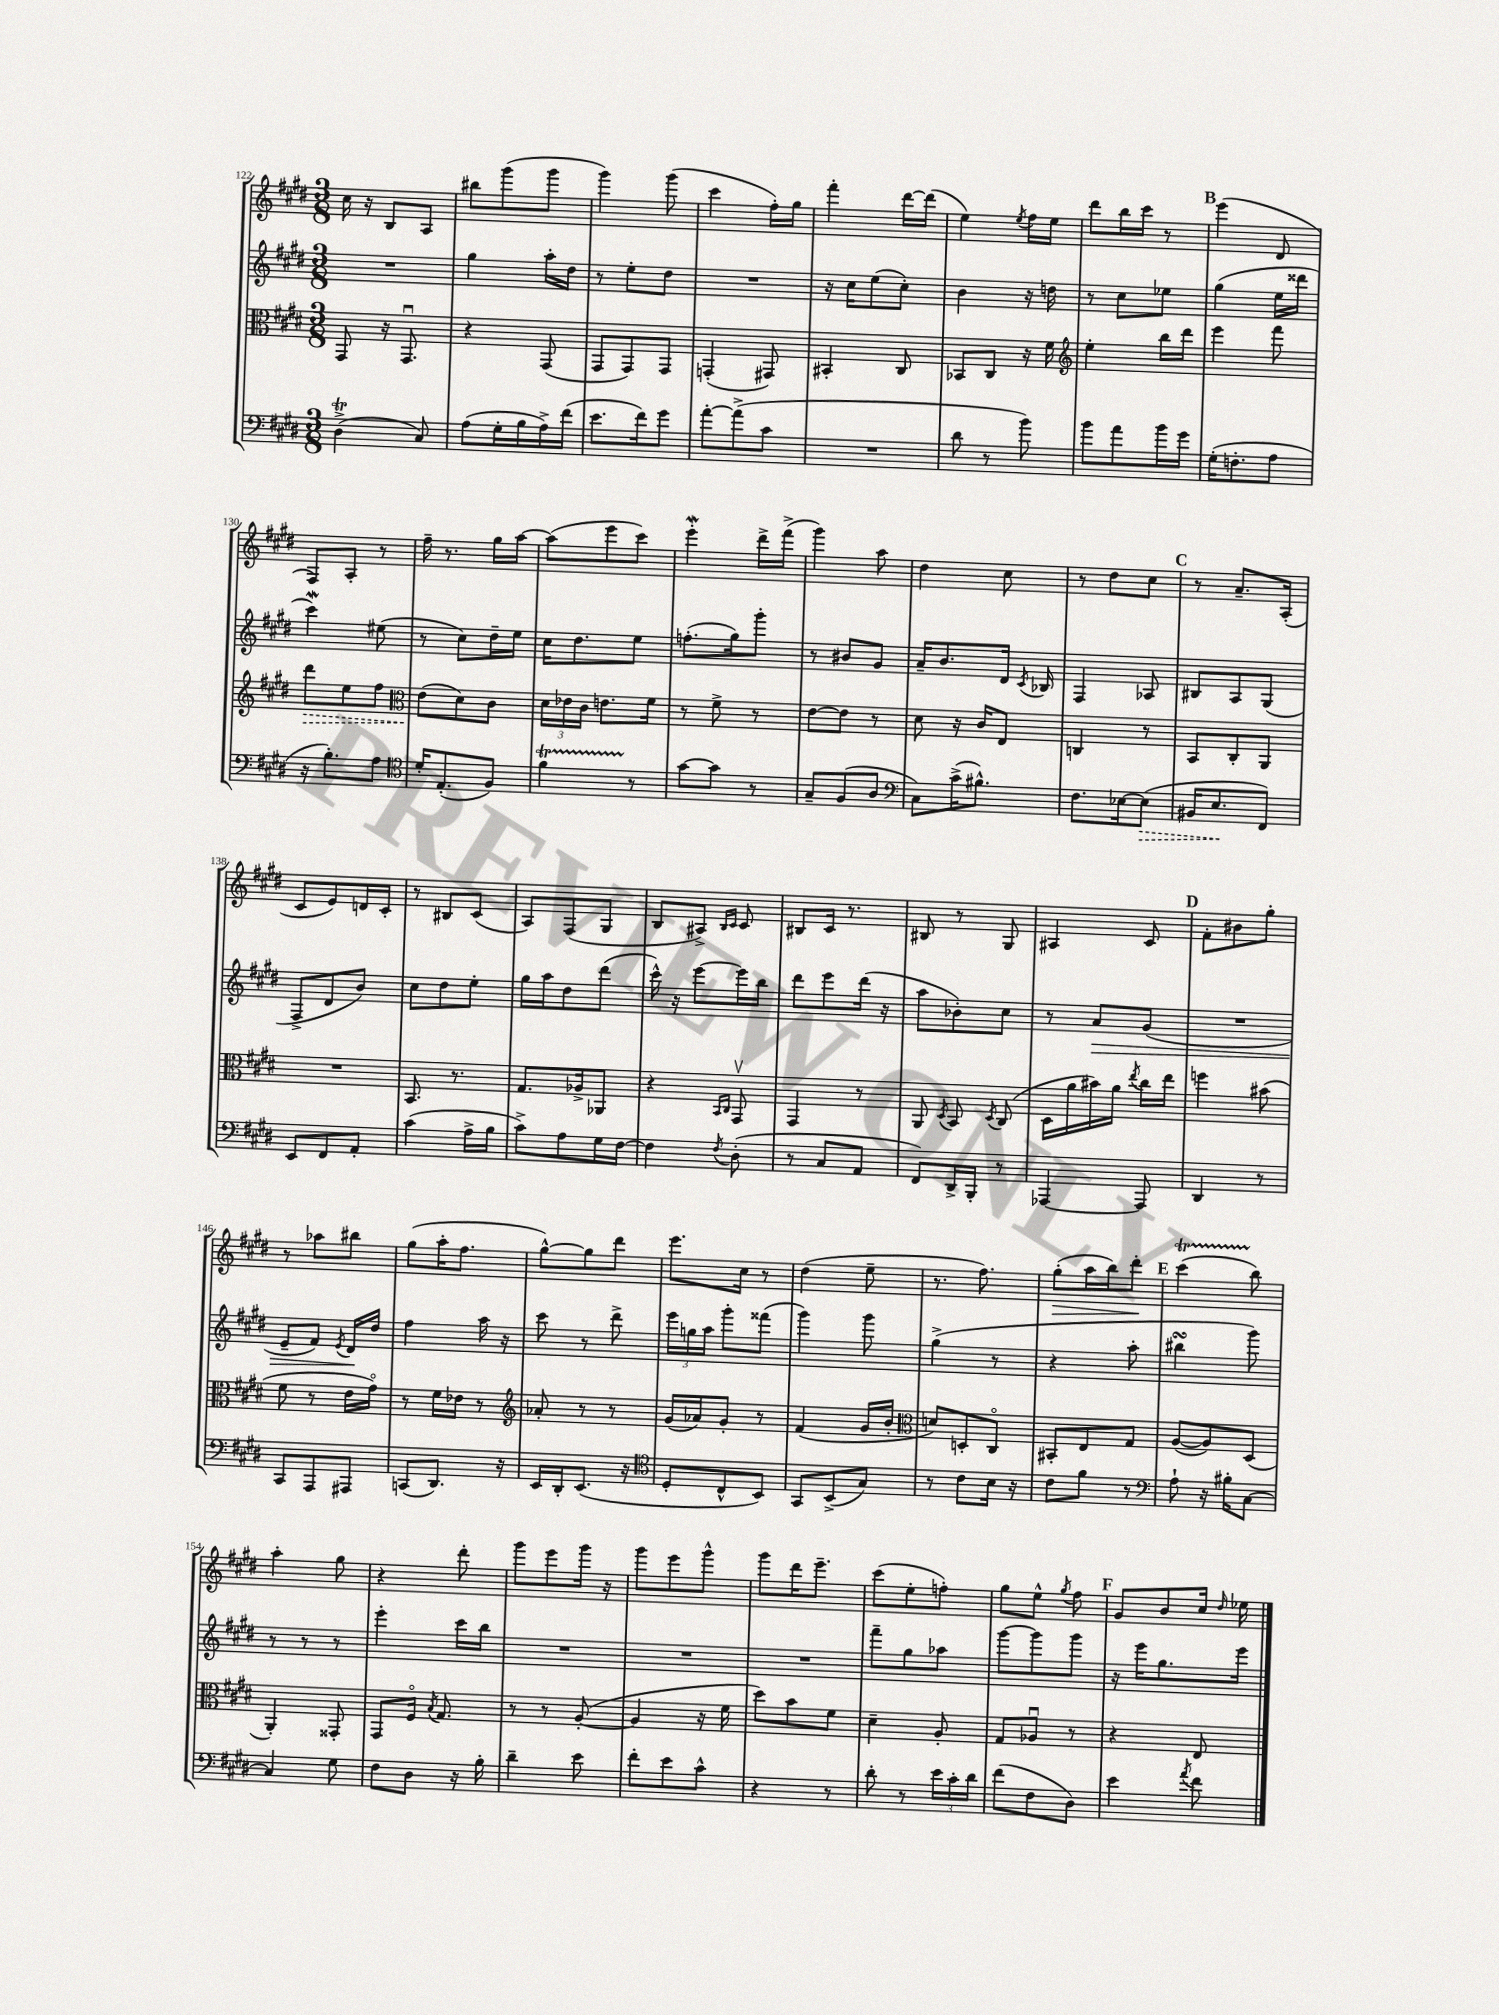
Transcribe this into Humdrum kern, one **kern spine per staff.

**kern	**kern	**kern	**kern
*staff4	*staff3	*staff2	*staff1
*clefF4	*clefC3	*clefG2	*clefG2
*k[f#c#g#d#]	*k[f#c#g#d#]	*k[f#c#g#d#]	*k[f#c#g#d#]
*M3/8	*M3/8	*M3/8	*M3/8
(4D#^\	8GG#/	4.r	16cc#\
.	.	.	16r
.	16r	.	8B/L
.	8.GG#u/	.	.
8C#/)	.	.	8A/J
=	=	=	=
(8A\L	4r	4gg#\	8bb#\L
16G#'\L	.	.	(8ggg#\
16B\	.	.	.
16A^\)	(8GG#/	16aa'\LL	8ggg#\J
(16f#\JJ	.	16dd#\JJ	.
=	=	=	=
8.e\L	8GG#/L	8r	4ggg#\)
.	8GG#/)	8ee'\L	.
16f#\k)	.	.	.
8g#\J	8GG#/J	8dd#\J	(8ggg#\
=	=	=	=
[8a'\L	(4GG'/	4.r	4ccc#\
(8a^\]	.	.	.
8c#\J	8GG#/)	.	16ff#'\LL)
.	.	.	16gg#\JJ
=	=	=	=
4.r	4BB#'/	16r	4fff#'\
.	.	16cc#\LK	.
.	.	(8ee\	.
.	8C#/	8cc#'\J)	[16ddd#\LL
.	.	.	(16ddd#\]JJ
=	=	=	=
8d#\	8BB-/L	4b\	4ee\)
8r	8C#/J	.	.
.	.	.	8qee/
8b\)	16r	16r	16ff#\LL
.	16f#\	16dd\	16ee\JJ
=	=	=	=
*	*clefG2	*	*
8b\L	4ee'\	8r	8ddd#\L
8a\	.	8cc#\L	16bb\L
.	.	.	16ccc#\JJ
16b\L	16bb\LL	8ee-\J	8r
16g#\JJ	16ddd#\JJ	.	.
=	=	=	=
(16G#'\LK	4eee\	(4gg#\	(4eee\
8.F'\	.	.	.
8A\J	8fff#\	16ee\LL	8d#/
.	.	16ddd##\JJ	.
=	=	=	=
16r	8ddd#\L	4ccc#\)	8F#/L)
8.B'\L)	.	.	.
.	8ee\	.	8A'/J
8A\J	8ff#\J	(8ee#\	8r
=	=	=	=
*clefC4	*clefC3	*	*
16d#'/LK	(8e\L	8r	16ff#~\
(8.E'/	.	.	8.r
.	8d#\)	8cc#\L)	.
8F#/J)	8c#\J	16dd#~\L	16gg#\LL
.	.	16ee\JJ	[16aa\JJ
=	=	=	=
4f#\	24d#\LL	16cc#\LK	(8aa\]L
.	24e-\	.	.
.	.	8.dd#\	.
.	24c#\JJ	.	.
.	8.e\L	.	8eee\
8r	.	8ee\J	8ccc#\J)
.	16f#\Jk	.	.
=	=	=	=
[8g#\L	8r	(8.ff'\L	4eee'\
8g#\]J	8f#^\	.	.
.	.	16gg#\k)	.
8r	8r	8ggg#'\J	16ddd#^\LL
.	.	.	(16fff#^\JJ
=	=	=	=
8G#~/L	[8e\L	8r	4ggg#\)
(8F#/	8e\]J	8b#/L	.
8A/J	8r	8g#/J	8aa\
=	=	=	=
*clefF4	*	*	*
8C#\L)	8d#\	16a~/LK	4dd#\
.	.	8.b/	.
(16c#^\K	16r	.	.
8.B#^^\J)	16c#/LK	.	.
.	8E/J	16d#/Jk	8cc#\
.	.	8qc#/	.
.	.	16B-/	.
=	=	=	=
8.F#\L	4C/	4F#/	8r
.	.	.	8dd#\L
[16E-\k	.	.	.
(8E-\]J	8r	8A-/	8cc#\J
=	=	=	=
16BB#/LK	8BB/L	8B#/L	8r
8.E/	.	.	.
.	8C#'/	8A/	8.a~/L
8FF#/J)	8AA/J	(8G#/J	.
.	.	.	(16A'/Jk
=	=	=	=
8EE/L	4.r	8F#^/L	8c#/L
8FF#/	.	8d#/	8e/)
8AA'/J	.	8b/J)	16d/L
.	.	.	16c#'/JJ
=	=	=	=
(4c#\	8.BB/	8cc#\L	8r
.	.	8dd#\	8B#/L
.	8.r	.	.
16A^\LL	.	8ee'\J	(8c#/J
16B\JJ	.	.	.
=	=	=	=
8c#^\L)	8.G#/L	16gg#\LL	8A/L)
.	.	16aa\J	.
8A\	.	8dd#\	(8F#/
.	16A-^/k	.	.
16G#\L	8AA-/J	(8ddd#\J	8G#/J
[16F#\JJ	.	.	.
=	=	=	=
4F#\]	4r	16ccc#^^\)	8B/L
.	.	16r	.
.	.	[8eee\L	8A#^/J)
.	16qqBB/LL	.	16qqB/LL
8qF#/	16qqC#/JJ	.	16qqc#/JJ
(8D#'\	8GG#v/	16eee\]L	8c#/
.	.	16bb\JJ	.
=	=	=	=
8r	4GG#/	8ddd#\L	8B#/L
8C#/L	.	8eee\	16c#/Jk
.	.	.	8.r
8AA/J	8r	(16ddd#\Jk	.
.	.	16r	.
=	=	=	=
8FF#/L)	8AA/	8aa\L	8B#/
.	8qD#/	.	.
16DD#^/L	8BB/	8b-'\)	8r
16BBB'/JJ	.	.	.
.	8qD#/	.	.
8r	(8C#/	8cc#\J	8G#/
=	=	=	=
[4AAA-/	16D#\LL	8r	4A#/
.	16a\	.	.
.	16b#\)	8a/L	.
.	16a\JJ	.	.
.	8qee/	.	.
8AAA-/]	16cc#\LL	(8g#/J	8c#/
.	16ee\JJ	.	.
=	=	=	=
4DD#/	4ff\	4.r	8f#'\L
.	.	.	8b#\
8r	(8b#\	.	8gg#'\J
=	=	=	=
8CC#/L	8f#\	8e~/L	8r
8AAA/	8r	8f#/J)	8aa-\L
.	.	8qe/	.
8AAA#/J	16e\LL	16d#/LL	8bb#\J
.	16g#o\JJ)	16dd#/JJ	.
=	=	=	=
(8CC/L	8r	4ff#\	(8gg#\L
8.DD#/J)	16f#\LL	.	16aa'\K
.	16e-\JJ	.	8.ff#\J
.	8r	16aa\	.
16r	.	16r	.
=	=	=	=
*	*clefG2	*	*
16EE/LL	8a-'/	8ccc#\	[8gg#^^\L)
16DD#'/J	.	.	.
(8.EE/J	8r	8r	8gg#\]
.	8r	8ddd#^\	8ddd#\J
16r	.	.	.
=	=	=	=
*clefC4	*	*	*
8D#'/L	(16g#/LL	24eee\LL	8.eee\L
.	.	24gg\	.
.	16a-/J)	.	.
.	.	24aa\JJ	.
8C#^^/	8g#'/J	8ggg#'\L	.
.	.	.	16cc#\Jk
8BB/J)	8r	(8fff##\J	8r
=	=	=	=
8GG#/L	(4f#/	4ggg#\)	(4dd#\
(8BB^/	.	.	.
8G#/J)	16g#/LL	8ggg#\	8ee~\
.	16b'/JJ	.	.
=	=	=	=
*	*clefC3	*	*
8r	8d/L)	(4gg#^\	8.r
8c#\L	8D'/	.	.
.	.	.	8.ff#\)
16B\Jk	8C#o/J	8r	.
16r	.	.	.
=	=	=	=
8c#\L	8BB#'/L	4r	(8gg#'\L
8f#\J	8E/	.	16aa\L
.	.	.	16bb\J)
8r	8G#/J	8aa'\	8ddd#'\J
=	=	=	=
*clefF4	*	*	*
8A`\	([8A/L	4bb#\	(4ccc#\
16r	8A/])	.	.
16B#'\LK	.	.	.
[8C#\J	(8D#/J	8ggg#\)	8bb\)
=	=	=	=
4C#/]	4AA'/)	8r	4aa'\
.	.	8r	.
8G#\	8GG##'/	8r	8gg#\
=	=	=	=
8F#\L	8GG#/L	4eee'\	4r
8D#\J	16F#o/Jk	.	.
.	8qB/	.	.
.	8.G#/	.	.
16r	.	16ccc#\LL	8ddd#'\
16B'\	.	16bb\JJ	.
=	=	=	=
4d#~\	8r	4.r	8ggg#\L
.	8r	.	8eee\
8e\	([8A'/	.	16ggg#\Jk
.	.	.	16r
=	=	=	=
8f#'\L	4A/]	4.r	8ggg#\L
8e\	.	.	8eee\
8c#^^\J	16r	.	8ggg#^^\J
.	16f#\	.	.
=	=	=	=
4r	8dd#\L)	4.r	8ggg#\L
.	8b\	.	16ddd#\K
.	.	.	8.eee~\J
8r	8f#\J	.	.
=	=	=	=
8d#'\	4d#~\	8fff#~\L	(8ccc#\L
8r	.	8gg#\	8ee'\
24e\LL	8A'/	8aa-\J	8ff'\J)
24c#'\	.	.	.
24d#\JJ	.	.	.
=	=	=	=
(8f#\L	8G#/L	[8ggg#\L	8gg#\L
8F#\	8A-u/J	8ggg#\]	8ee^^\J
.	.	.	8qgg#/
8D#\J)	8r	8ggg#\J	8ff#\
=	=	=	=
4e\	4r	16r	8g#/L
.	.	16eee\LK	.
.	.	8.gg#\	8b/
8qa/	.	.	.
8f#\	8E/	.	16cc#/Jk
.	.	.	16qqdd#/
.	.	16eee\Jk	16ee-\
==	==	==	==
*-	*-	*-	*-
